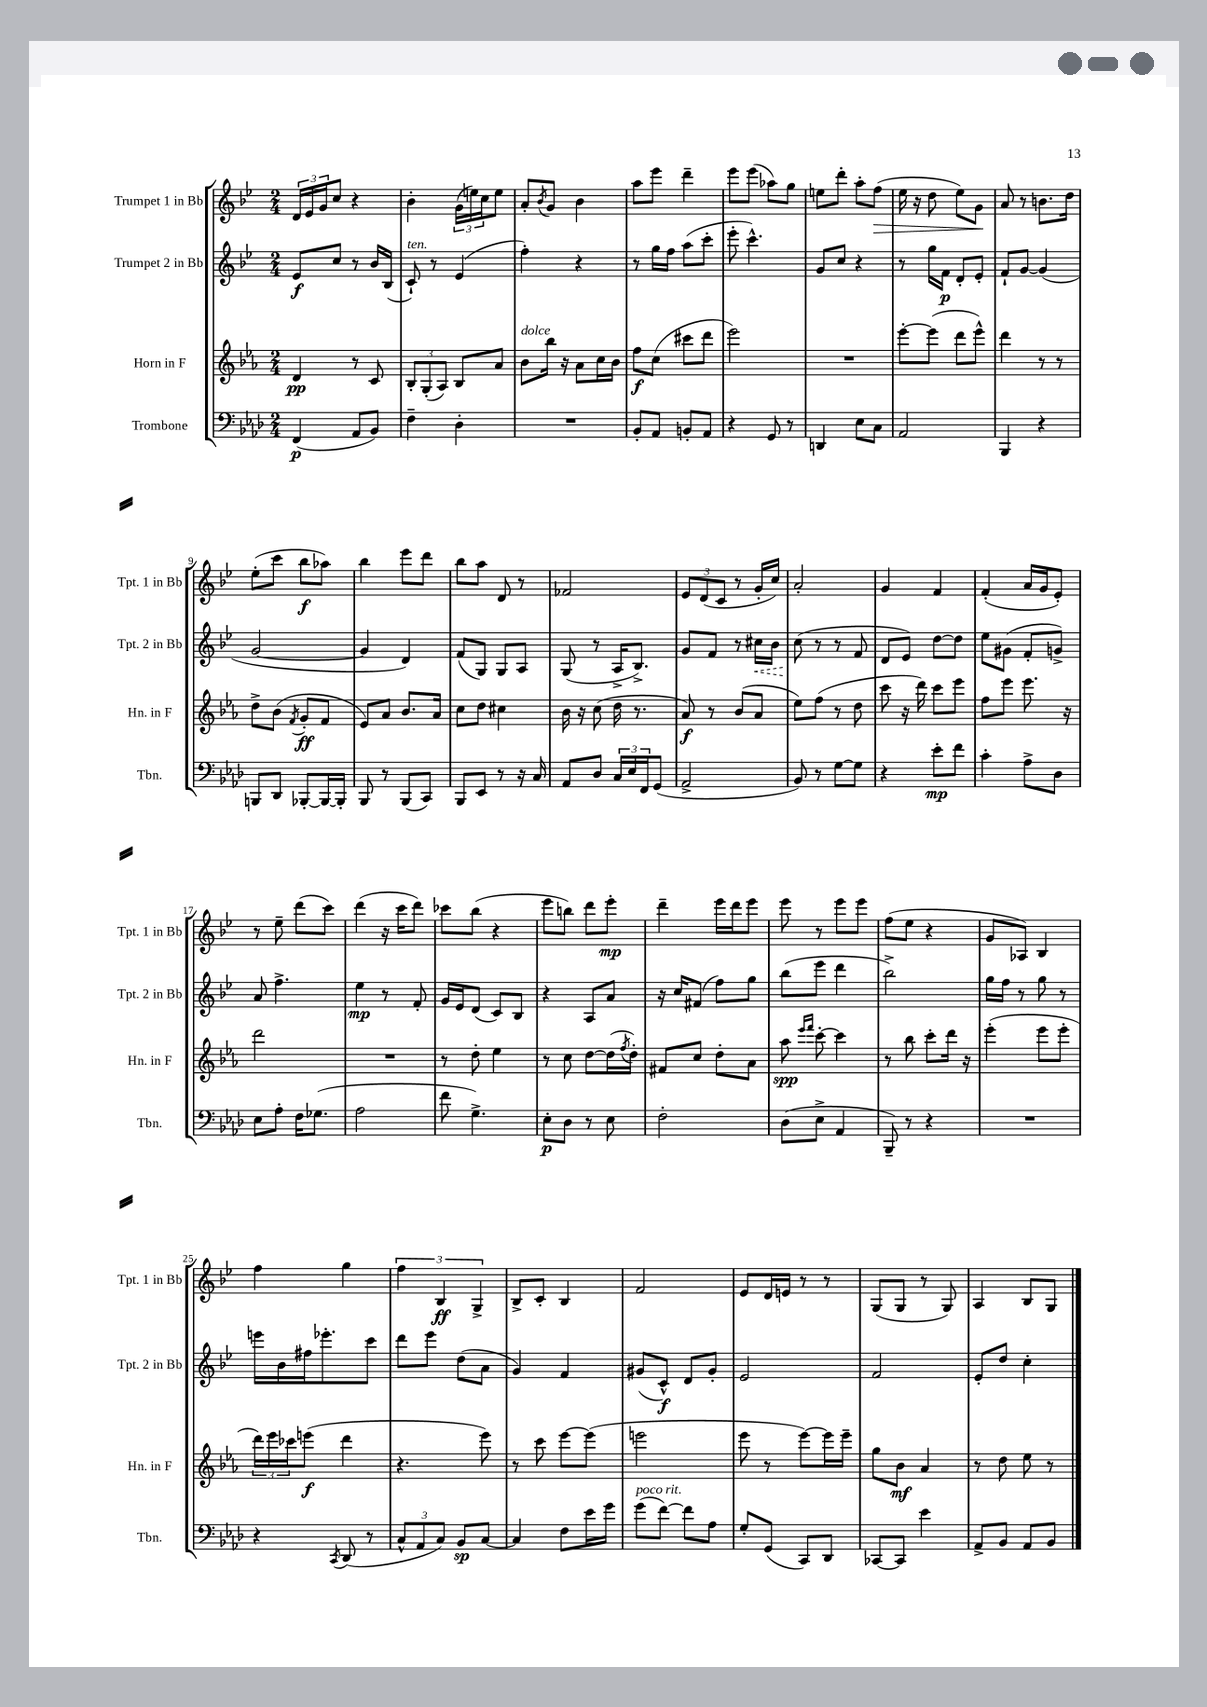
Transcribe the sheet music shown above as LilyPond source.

<<
\new StaffGroup <<
\new Staff = "s0" \with { instrumentName = "Trumpet 1 in Bb" shortInstrumentName = "Tpt. 1 in Bb" } {
    \clef treble \key bes \major \numericTimeSignature \time 2/4
    \tuplet 3/2 { d'16 ees'16 g'16 } c''8 r4 |
    bes'4-. \tuplet 3/2 { g'16( e''16) c''16 } e''8 |
    a'8-. \acciaccatura { bes'8 } g'8 bes'4 |
    a''8 ees'''8 d'''4-- |
    ees'''8 ees'''8( aes''8) g''8 |
    e''8 d'''8-. a''8-. f''8\>( |
    ees''16 r16 d''8 ees''8) g'8\! |
    a'8 r8 b'8. d''16 |
    ees''8-.( c'''8 bes''8\f aes''8) |
    bes''4 ees'''8 d'''8 |
    bes''8 a''8 d'8 r8 |
    fes'2 |
    \tuplet 3/2 { ees'8 d'8( c'8 } r8 g'16-. c''16) |
    a'2-. |
    g'4 f'4 |
    f'4-.( a'16 g'16 ees'8-.) |
    r8 ees''8-- d'''8( c'''8) |
    d'''4( r16 c'''16 d'''8) |
    ces'''8 bes''8( r4 |
    ees'''8 b''8) d'''8 ees'''8-.\mp |
    d'''4-- ees'''16 d'''16 ees'''8 |
    ees'''8 r8 ees'''8 ees'''8 |
    f''8( ees''8 r4 |
    g'8 aes8) bes4 |
    f''4 g''4 |
    \tuplet 3/2 { f''4 bes4\ff g4-> } |
    bes8-> c'8-. bes4 |
    f'2 |
    ees'8 d'16 e'16 r8 r8 |
    g8( g8 r8 g8) |
    a4 bes8 g8 \bar "|." |
}
\new Staff = "s1" \with { instrumentName = "Trumpet 2 in Bb" shortInstrumentName = "Tpt. 2 in Bb" } {
    \clef treble \key bes \major \numericTimeSignature \time 2/4
    ees'8\f c''8 r8 bes'16 bes16( |
    c'8-!^\markup { \italic "ten." }) r8 ees'4( |
    f''4-.) r4 |
    r8 g''16 f''16 a''8( c'''8-. |
    ees'''8-. c'''4.-^) |
    g'8 c''8 r4 |
    r8 g''16 f'16\p d'8-. ees'8-. |
    f'8-! g'8~ g'4( |
    g'2~ |
    g'4 d'4) |
    f'8( g8) g8 a8 |
    g8( r8 a16-> bes8.->) |
    g'8 f'8 r8 \once \override Hairpin.style = #'dashed-line cis''16\< bes'16 |
    c''8\!( r8 r8 f'8 |
    d'8 ees'8) d''8~ d''8 |
    ees''8 gis'8( f'8-. g'8->) |
    a'8 f''4.-> |
    ees''4\mp r8 f'8-. |
    g'16 ees'16 d'8( c'8) bes8 |
    r4 a8 a'8 |
    r16 c''16 fis'8( f''8) g''8 |
    bes''8( ees'''8 d'''4 |
    bes''2->) |
    g''16 f''16 r8 g''8 r8 |
    e'''16 bes'16 fis''16 ees'''8.-. c'''8 |
    d'''8 ees'''8 d''8( a'8 |
    g'4) f'4 |
    gis'8( c'8-^\f) d'8 gis'8-. |
    ees'2 |
    f'2 |
    ees'8-. d''8 c''4-. \bar "|." |
}
\new Staff = "s2" \with { instrumentName = "Horn in F" shortInstrumentName = "Hn. in F" } {
    \clef treble \key ees \major \numericTimeSignature \time 2/4
    d'4\pp r8 c'8 |
    \tuplet 3/2 { bes8-. g8-.( aes8) } bes8 aes'8 |
    bes'8^\markup { \italic "dolce" } bes''16 r16 aes'8 c''16 bes'16 |
    f''8\f c''8( cis'''8 d'''8 |
    ees'''2) |
    R2 |
    ees'''8~-. ees'''8( d'''8 ees'''8-^) |
    d'''4 r8 r8 |
    d''8-> bes'8( \acciaccatura { f'8 } g'8-.\ff f'8 |
    ees'8) aes'8 bes'8. aes'16 |
    c''8 d''8 cis''4 |
    bes'16 r16 c''8( d''16 r8. |
    aes'8\f) r8 bes'8( aes'8 |
    ees''8) f''8( r8 d''8 |
    c'''8 r16 d'''16) c'''8 ees'''8 |
    f''8 ees'''8 ees'''8. r16 |
    d'''2 |
    R2 |
    r8 d''8-. ees''4 |
    r8 c''8 d''8~ d''16( \acciaccatura { f''8 } d''16-.) |
    fis'8 c''8 d''8-. aes'8 |
    aes''8\spp \grace { ees'''16 f'''16 } c'''8~-. c'''4 |
    r8 bes''8 c'''8-. d'''16 r16 |
    ees'''4-.( ees'''8 ees'''8-. |
    \tuplet 3/2 { d'''16) ees'''16 ces'''16 } e'''8\f( d'''4 |
    r4. ees'''8) |
    r8 c'''8 ees'''8~ ees'''8( |
    e'''2 |
    ees'''8 r8 ees'''8~) ees'''16 ees'''16-- |
    g''8 bes'8\mf aes'4 |
    r8 d''8 ees''8 r8 \bar "|." |
}
\new Staff = "s3" \with { instrumentName = "Trombone" shortInstrumentName = "Tbn." } {
    \clef bass \key aes \major \numericTimeSignature \time 2/4
    f,4\p( aes,8 bes,8) |
    f4-- des4-. |
    R2 |
    bes,8-. aes,8 b,8-. aes,8 |
    r4 g,8 r8 |
    d,4 ees8 c8 |
    aes,2 |
    bes,,4 r4 |
    b,,8 des,8 bes,,8~-. bes,,16~ bes,,16-. |
    bes,,8 r8 bes,,8( c,8) |
    bes,,8 ees,8 r8 r16 c16 |
    aes,8 des8 \tuplet 3/2 { c16 ees16 f,16 } g,8( |
    aes,2-> |
    bes,8) r8 g8~ g8 |
    r4 ees'8-.\mp f'8 |
    c'4-. aes8-> des8 |
    ees8 aes8-. f16 ges8.( |
    aes2 |
    f'8 g4.->) |
    ees8-.\p des8 r8 ees8 |
    f2-. |
    des8( ees8-> aes,4 |
    bes,,8--) r8 r4 |
    R2 |
    r4 \acciaccatura { c,8 } des,8( r8 |
    \tuplet 3/2 { c8-^ aes,8 c8) } bes,8\sp c8~ |
    c4 f8 ees'16 g'16 |
    g'8^\markup { \italic "poco rit." }( f'8~) f'8 aes8 |
    g8-. g,8( c,8) des,8 |
    ces,8~ ces,8 ees'4 |
    aes,8-> bes,8 aes,8 bes,8 \bar "|." |
}
>>
>>
